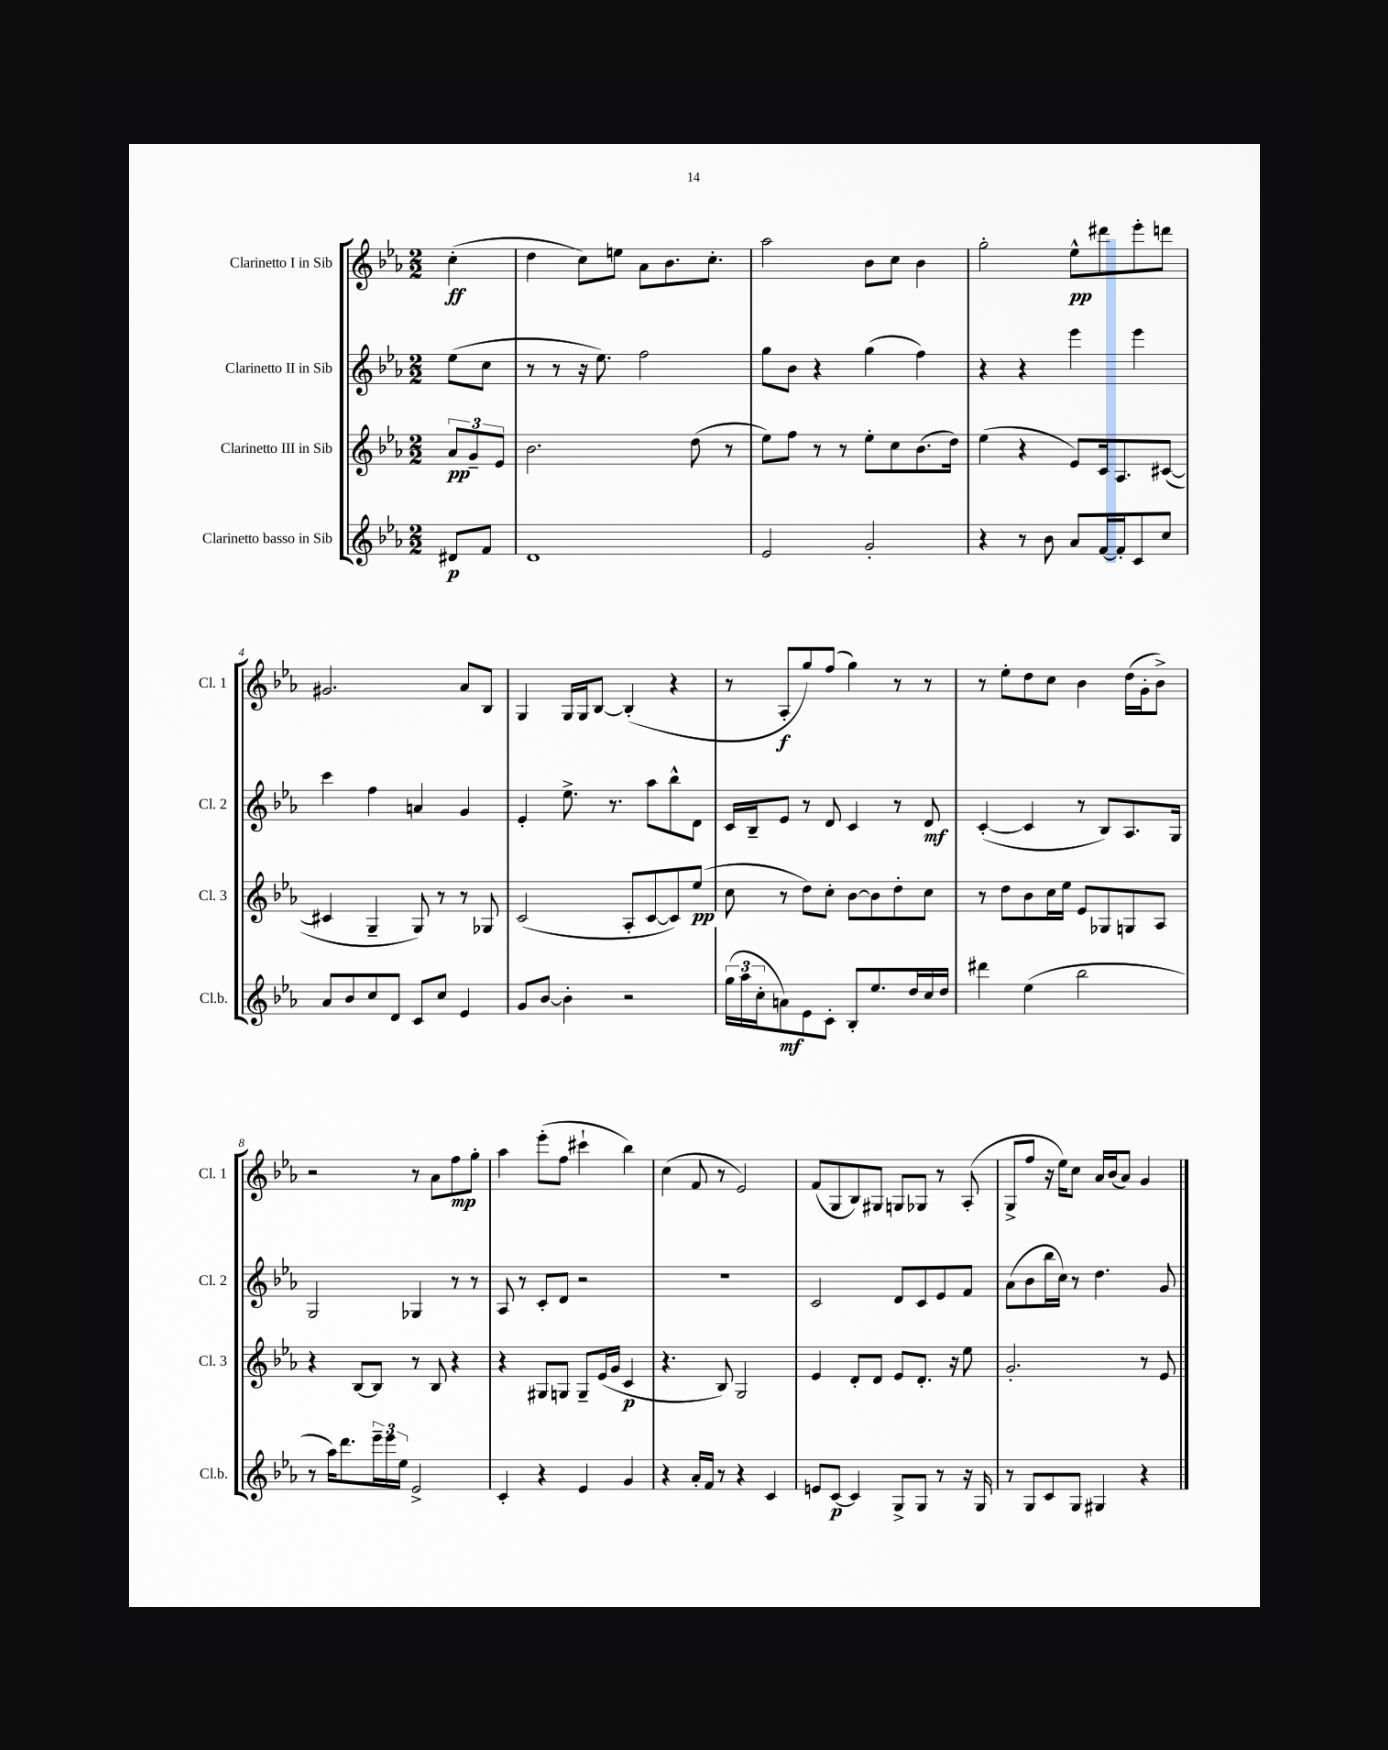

**kern	**kern	**kern	**kern
*staff4	*staff3	*staff2	*staff1
*clefG2	*clefG2	*clefG2	*clefG2
*k[b-e-a-]	*k[b-e-a-]	*k[b-e-a-]	*k[b-e-a-]
*M2/2	*M2/2	*M2/2	*M2/2
8d#/L	12a-/L	(8ee-\L	(4cc'\
.	12g~/	.	.
8f/J	.	8cc\J	.
.	12e-/J	.	.
=	=	=	=
1d	2.b-\	8r	4dd\
.	.	8r	.
.	.	16r	8cc\L)
.	.	8.ee-\)	.
.	.	.	8ee\J
.	.	2ff\	8a-\L
.	.	.	8.b-\
.	(8dd\	.	.
.	.	.	8.cc'\J
.	8r	.	.
=	=	=	=
2e-/	8ee-\L)	8gg\L	2aa-\
.	8ff\J	8b-\J	.
.	8r	4r	.
.	8r	.	.
2g'/	8ee-'\L	(4gg\	8b-\L
.	8cc\	.	8cc\J
.	(8.b-\	4ff\)	4b-\
.	16dd\Jk)	.	.
=	=	=	=
4r	(4ee-\	4r	2gg'\
8r	4r	4r	.
8b-\	.	.	.
8a-/L	8e-/L)	4eee-\	8ee-^^\L
[16f/L	16c/k	.	8ddd#\
16f'/]J	8.A-/	.	.
8c/	.	4eee-\	8eee-'\
8cc/J	([8c#/J	.	8ddd\J
=	=	=	=
8a-/L	4c#/]	4ccc\	2.g#/
8b-/	.	.	.
8cc/	4G~/	4ff\	.
8d/J	.	.	.
8c/L	8G/)	4a/	.
8cc/J	8r	.	.
4e-/	8r	4g/	8a-/L
.	8G-/	.	8B-/J
=	=	=	=
8g/L	(2c/	4e-'/	4G/
[8b-/J	.	.	.
4b-'\]	.	8.ee-^\	16G/LL
.	.	.	16G/J
.	.	.	[8B-/J
.	.	8.r	.
2r	8A-'/L	.	(4B-'/]
.	[8c/	8aa-\L	.
.	8c/])	8bb-^^\	4r
.	(8ee-/J	8d\J	.
=	=	=	=
(24gg\LL	8cc\	16c/LL	8r
24aa-\	.	.	.
.	.	16B-~/J	.
24cc'\J	.	.	.
8a\)	8r	8e-/J	8A-'/L
8e-\	8dd\L)	8r	8gg/)
8c'\J	8cc'\J	8d/	(8ff/J
8B-'/L	[8b-\L	4c/	4gg\)
8.ee-/	8b-\]	.	.
.	8dd'\	8r	8r
16dd/L	.	.	.
16cc/	8cc\J	8d/	8r
16dd/JJ	.	.	.
=	=	=	=
4ddd#\	8r	([4c'/	8r
.	8dd\L	.	8ee-'\L
(4ee-\	8b-\	4c/]	8dd\
.	16cc\L	.	8cc\J
.	16ee-\JJ	.	.
2bb-\	8e-/L	8r	4b-\
.	8G-/	8B-/L)	.
.	8G/	8.A-/	(16dd\LL
.	.	.	16g'\J
.	8A-/J	.	8b-^\J)
.	.	16G/Jk	.
=	=	=	=
8r	4r	2G/	2r
16aa-\LK)	.	.	.
8.ddd\	.	.	.
.	[8B-/L	.	.
24eee-~\L	8B-/]J	.	.
24eee-\	.	.	.
24ee-\JJ	.	.	.
2e-^/	8r	4G-/	8r
.	8B-/	.	8a-\L
.	4r	8r	8ff\
.	.	8r	8gg'\J
=	=	=	=
4c'/	4r	8A-/	4aa-\
.	.	8r	.
4r	8G#/L	8c'/L	(8eee-'\L
.	8G/J	8d/J	8ff\J
4e-/	8G~/L	2r	4ccc#`\
.	(16e-/L	.	.
.	16g/JJ	.	.
4g/	4c/	.	4bb-\)
=	=	=	=
4r	4.r	1r	(4cc\
16a-'/LL	.	.	8f/
16f/JJ	.	.	.
8r	8B-/)	.	8r
4r	2G/	.	2e-/)
4c/	.	.	.
=	=	=	=
8e/L	4e-/	2c/	(8f/L
[8c/J	.	.	8G/
4c/]	8d'/L	.	8B-/)
.	8d/J	.	8G#/J
8G^/L	8e-/L	8d/L	8G/L
8G/J	8.d'/J	8c/	8G-/J
8r	.	8e-/	8r
.	16r	.	.
16r	8ee-\	8f/J	(8A-'/
16G/	.	.	.
=	=	=	=
8r	2.g'/	(8a-\L	8G^/L
8G/L	.	8b-\	8ff/J
8c/	.	16bb-\L	16r
.	.	16cc\JJ)	16ee-\LK)
8G/J	.	8r	8cc\J
4G#/	.	4.dd\	16a-/LL
.	.	.	(16b-/J
.	.	.	8a-/J)
4r	8r	.	4g/
.	8e-/	8g/	.
==	==	==	==
*-	*-	*-	*-
